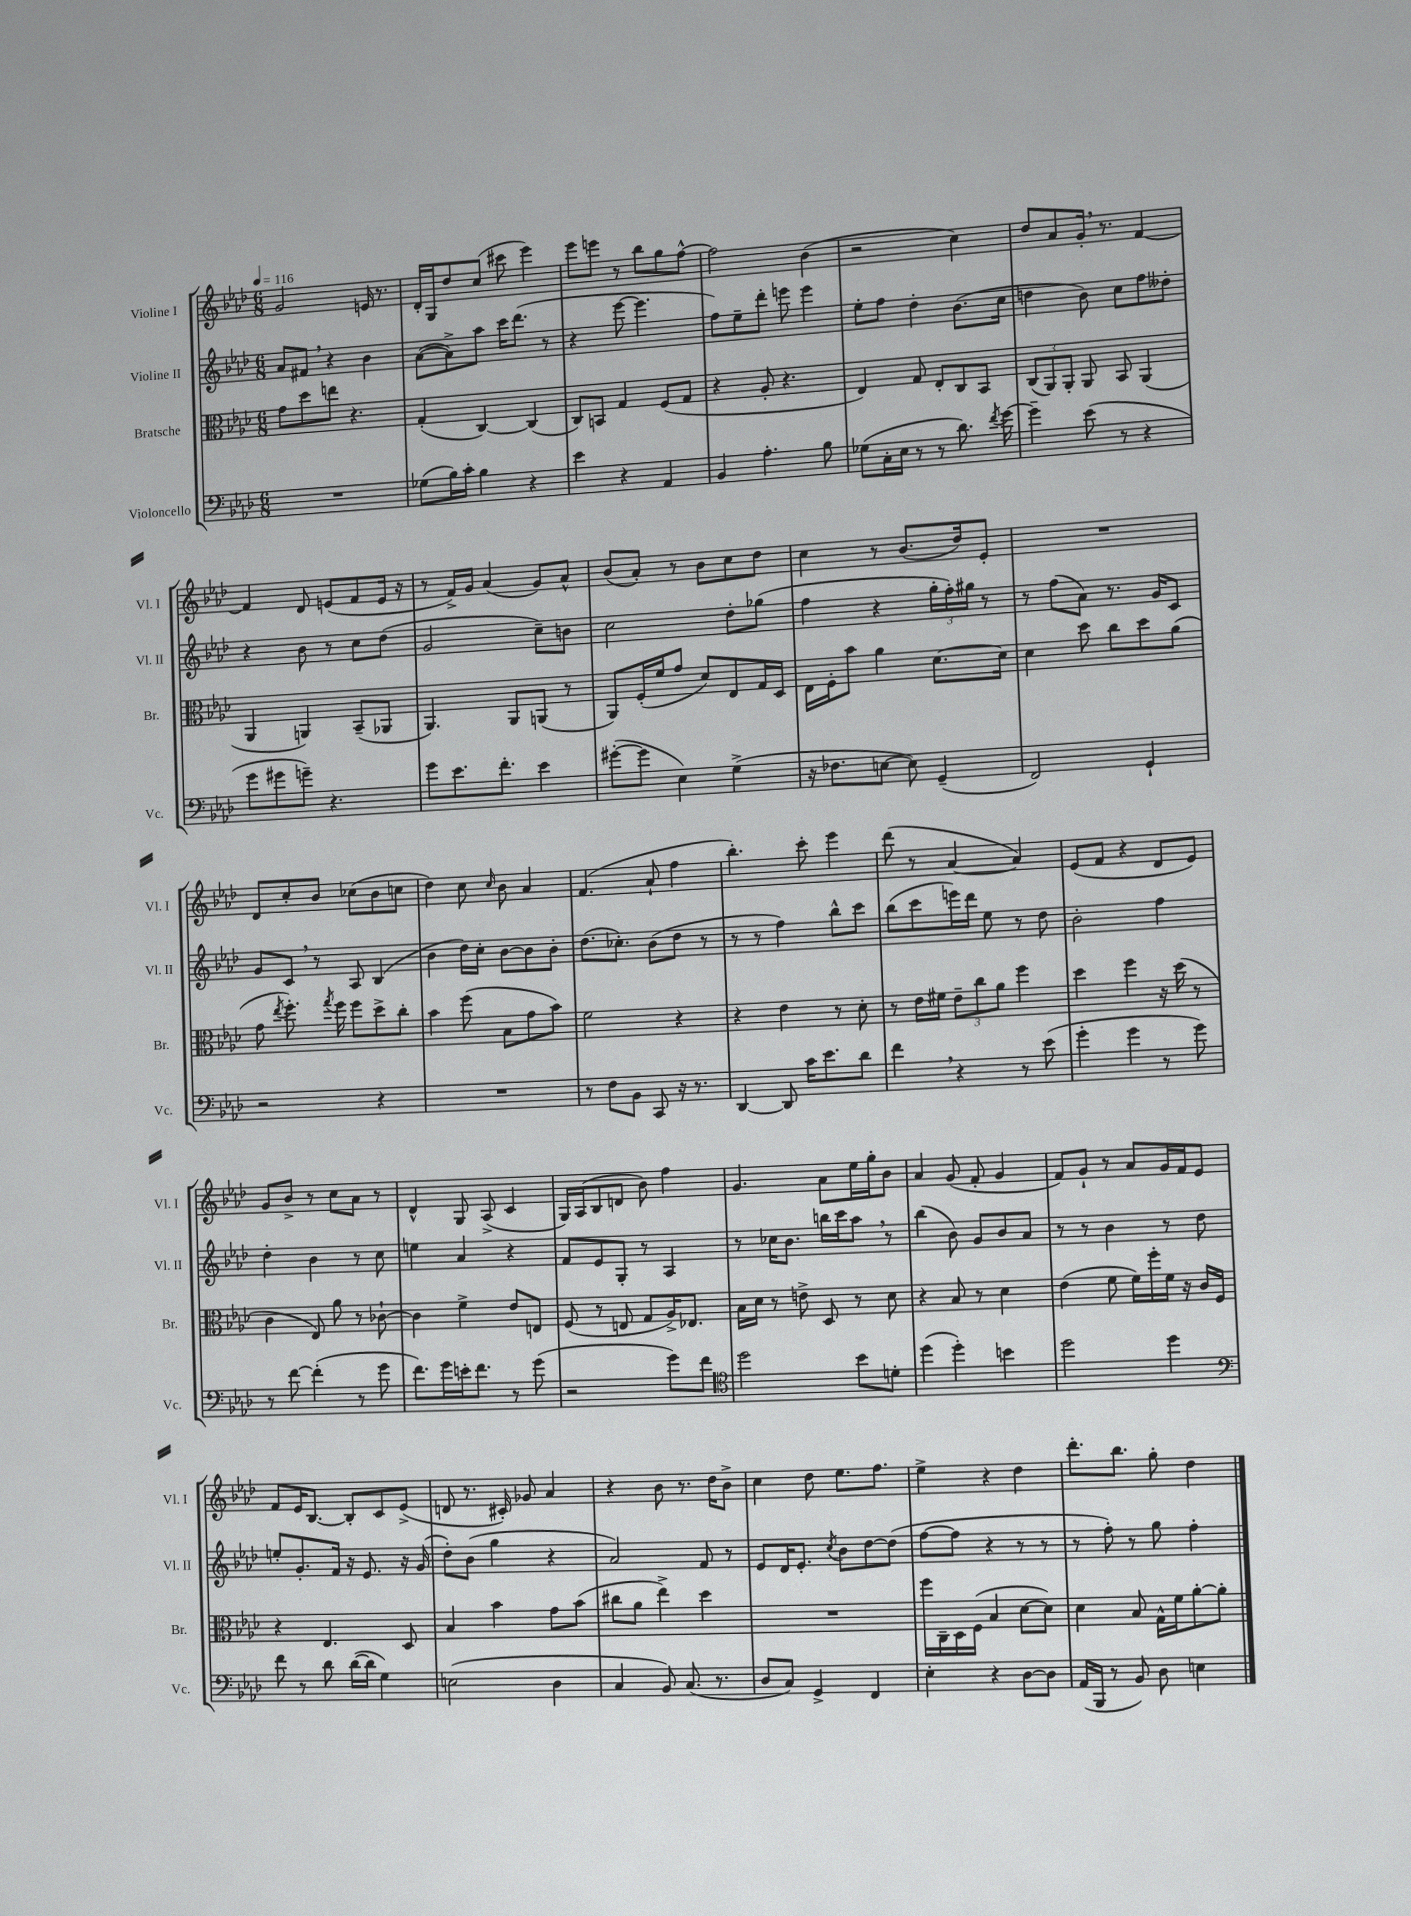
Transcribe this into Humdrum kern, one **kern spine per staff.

**kern	**kern	**kern	**kern
*part4	*part3	*part2	*part1
*staff4	*staff3	*staff2	*staff1
*I"Violoncello	*I"Bratsche	*I"Violine II	*I"Violine I
*I'Vc.	*I'Br.	*I'Vl. II	*I'Vl. I
*clefF4	*clefC3	*clefG2	*clefG2
*k[b-e-a-d-]	*k[b-e-a-d-]	*k[b-e-a-d-]	*k[b-e-a-d-]
*M6/8	*M6/8	*M6/8	*M6/8
*MM116	*MM116	*MM116	*MM116
=1	=1	=1	=1
2.r	8g\L	8a-/L	2g/
.	8dd-\	8f#X,/J	.
.	8een\J	4r	.
.	4.r	.	.
.	.	4b-\	16en/
.	.	.	8.r
=2	=2	=2	=2
(8G-X\L	(4G'/	([8a-\L	16d-'/LL
.	.	.	16G/J
16B-\L)	.	8a-^\])	8dd-/
16c'\JJ	.	.	.
4B-\	[4C/)	8aa-\J	(8cc/J
.	.	16ccc\KL	8ccc#X\
.	.	(8.ddd-\J	.
4r	(4C/]	.	4eee-\)
.	.	8r	.
=3	=3	=3	=3
4e-\	8C/L)	4r	8eee-\L
.	8BBn/J	.	8eeen\J
4r	4G/	[8eee-\	8r
.	.	4.eee-\]	8bb-\L
4AA-/	(8F/L	.	8gg\
.	8G/J	.	[8ff^^\J
=4	=4	=4	=4
4BB-/	4r	8ff\L)	2ff\]
.	.	8ee-~\	.
4.A-'\	8A-'/	8ddd-'\J	.
.	4.r	8eeen\	.
.	.	4eee\	(4b-\
8B-\	.	.	.
=5	=5	=5	=5
(8G-X\L	4E-/)	8ee-'\L	2r
16C'\L	.	8ff\J	.
16E-\JJ	.	.	.
8r	8G/	4dd-'\	.
8r	8E-'/L	.	.
8.d-\)	8C/	(8.b-\L	4cc\)
.	8BB-/J	.	.
8qf/	.	.	.
[16g\	.	16cc\Jk	.
=6	=6	=6	=6
4g~\]	(12C/L	4ddn\	8dd-/L
.	12AA-/)	.	.
.	.	.	8a-/
.	12AA-'/J	.	.
(8e-\	8AA-/	8b-\)	16g',/Jk
.	.	.	8.r
8r	8BB-/	8cc\L	.
4r	(4AA-/	8ff\	[4f/
.	.	8dd--X'\J	.
!!LO:LB:g=z
=7	=7	=7	=7
8g\L	4AA-/	4r	4f/]
8g#X\	.	.	.
8gn~\J)	4AAn/)	8b-\	8d-/
4.r	.	8r	(8en/L
.	(8BB-~/L	8cc\L	8f/
.	8AA-X/J	(8dd-\J	16e/Jk
.	.	.	16r
=8	=8	=8	=8
8g\L	4.AA-/)	2g/	8r
8.e-\	.	.	16f^/LL)
.	.	.	16g/JJ
.	.	.	(4a-/
8.f'\J	.	.	.
.	8AA-/L	.	.
4e-\	(8AAn/J	8cc~\L)	8g/L)
.	8r	8bn\J	8a-^^/J
=9	=9	=9	=9
([8g#X'\L	8AA-/L)	2cc\	(8b-/L
8g#\J]	(16F'/L	.	8a-'/J)
.	16f/J	.	.
4E-\)	8g/J	.	8r
.	8d-/L)	.	8b-\L
(4G^\	8E-/	8dd-'\L	8cc\
.	16G/L	(8gg-X\J	8dd-\J
.	16D-/JJ	.	.
=10	=10	=10	=10
16r	16E-\LL	4ff\	4cc\
8.F-X\L	16F'\J	.	.
.	8b-\J	.	.
[8En\J	4a-\	4r	8r
8E\])	.	.	(8.b-/L
(4GG~/	[8.d-\L	24gg'\LL	.
.	.	24ff'\)	.
.	.	.	16dd-/k)
.	.	24gg#X\JJ	.
.	.	8r	8e-'/J
.	16d-\Jk]	.	.
=11	=11	=11	=11
2FF/)	4d-\	8r	2.r
.	.	(8ff\L	.
.	8dd-\	8a-\J)	.
.	8cc\L	8.r	.
4GG`/	8dd-\	.	.
.	.	16g/KL	.
.	(8a-\J	8c/J	.
!!LO:LB:g=z
=12	=12	=12	=12
2r	8g\	8g/L	8d-/L
.	8qee-/	.	.
.	8.ff'\)	8c,/J	8cc'/
.	.	8r	8b-/J
.	8qgg/	.	.
.	16ff\	.	.
.	8ff\L	8A-/	(8cc-X\L
4r	8dd-^\	(4B-/	8b-\
.	8cc'\J	.	8ccn\J
=13	=13	=13	=13
2.r	4b-\	4b-\	4dd-\)
.	(8ff\	16dd-\LL)	8cc\
.	.	16cc'\JJ	.
.	.	.	16qqcc/
.	8B-\L	[8b-\L	8b-\
.	8g\	8b-\]	4a-/
.	8b-\J)	8b-'\J	.
=14	=14	=14	=14
8r	2f\	(8.dd-\L	(4.f/
8F\L	.	.	.
.	.	8.cc-X'\J)	.
8BB-\J	.	.	.
8CC/	.	(8b-\L	8a-`/
16r	4r	8dd-\J	4ff\
8.r	.	.	.
.	.	8r	.
=15	=15	=15	=15
[4DD-/	4r	8r	4.bb-'\)
.	.	8r	.
8DD-/]	4e-\	4ff\)	.
16c\KL	.	.	8ccc'\
8.e-\	.	.	.
.	8r	8bb-^^\L	4eee-\
8d-\J	8d-'\	8ccc\J	.
=16	=16	=16	=16
4f,\	8r	(8bb-\L	(8ddd-\
.	16e-\LL	8ccc\	8r
.	16f#X\JJ	.	.
4r	12e-~\L	16eeen\L)	[4a-/
.	.	16ddd-\JJ	.
.	12cc\	.	.
.	.	8ee-\	.
.	12a-\J	.	.
8r	4ff\	8r	4a-/])
(8e-\	.	8dd-\	.
=17	=17	=17	=17
4g'\	4dd-\	2b-'\	(8e-/L
.	.	.	8f/J
4g\	4ff\	.	4r
8r	16r	4ff\	8d-/L
.	(16dd-\	.	.
8g\)	8r	.	8e-/J)
!!LO:LB:g=z
=18	=18	=18	=18
8r	4c\	4dd-'\	8g/L
[8f\	.	.	8b-^/J
(4f'\]	8E-/)	4b-\	8r
.	8a-\	.	8cc\L
8r	8r	8r	8a-\J
8g\	[8c-X`\	8cc\	8r
=19	=19	=19	=19
8.f\L)	4c-\]	4een\	4d-^^/
16g\L	.	.	.
16en'\J	4f^\	4a-/	8G/
8.f\J	.	.	.
.	.	.	(8A-^/
8r	8e-/L	4r	4c/
(8g\	8En/J	.	.
=20	=20	=20	=20
2r	(8F/	8f/L	16G/LL)
.	.	.	(16A-/J
.	8r	8e-/	8B-/
.	8En/	8G'/J	8dn/J
.	8G/L	8r	8b-\)
8g\L)	16A-^/K)	4A-/	4ff\
.	8.E-X/J	.	.
8f\J	.	.	.
=21	=21	=21	=21
*clefC4	*	*	*
2dd-\	16B-\LL	8r	4.g/
.	16d-\JJ	.	.
.	8r	16cc-X\KL	.
.	.	8.b-\J	.
.	8en^\	.	.
.	8D-/	16bbn\LL	8a-\L
.	.	16ccc\J	.
8b-\L	8r	8aa-,\J	16ee-\L
.	.	.	16gg'\J
8dn'\J	8d-\	8r	8b-\J
=22	=22	=22	=22
(4dd-\	4r	(4bb-\	4a-/
4dd-'\)	8B-/	8b-\)	(8g/
.	8r	8g/L	8f'/
4bn\	4d-\	8b-/	4g/
.	.	8a-/J	.
=23	=23	=23	=23
2dd-\	(4e-\	8r	8f/L)
.	.	8r	8g`/J
.	8f\	4b-\	8r
.	16f\LL)	.	8a-/L
.	16ff'\	.	.
4dd-\	16f\JJ	8r	16g/L
.	16r	.	16f/J
.	16c/LL	8dd-\	8e-/J
.	16F/JJ	.	.
!!LO:LB:g=z
=24	=24	=24	=24
*clefF4	*	*	*
8f\	4r	8een'/L	8f/L
8r	.	8.g'/	16e-/K
.	.	.	[8.B-/J
8d-\	4.E-/	.	.
.	.	16f/Jk	.
([16d-\LL	.	16r	8B-'/L]
16d-\JJ]	.	8.e-/	.
4G\)	.	.	8c/
.	8D-/	16r	(8e-^/J
.	.	(16g/	.
=25	=25	=25	=25
(2En\	4B-/	8dd-'\L)	8dn/
.	.	(8b-\J	8.r
.	4b-\	4gg\	.
.	.	.	16c#X'/)
.	.	.	8g-X/
4D-\	8g\L	4r	4a-/
.	(8b-\J	.	.
=26	=26	=26	=26
4C/	8cc#X\L	2a-/)	4r
.	8a-\J	.	.
8BB-/)	4ee-^\)	.	8b-\
(8.C/	.	.	8.r
.	4dd-\	8f/	.
8.r	.	.	16dd-\KL
.	.	8r	8b-^\J
=27	=27	=27	=27
8D-/L	2.r	8e-/L	4cc\
8C/J)	.	16d-/K	.
.	.	8.e-'/J	.
4GG^/	.	.	8dd-\
.	.	8qcc/	.
.	.	8b-\L	8.ee-\L
4FF/	.	[8dd-\	.
.	.	.	8.ff\J
.	.	(8dd-\J]	.
=28	=28	=28	=28
4E-'\	16ff\LL	[8ff\L	4ee-^\
.	16C~\	.	.
.	16D-\	8ff\J]	.
.	(16F\JJ	.	.
4r	4B-/	4r	4r
[8D-\L	[8d-\L	8r	4dd-\
8D-\J]	8d-\J])	8r	.
=29	=29	=29	=29
(16AA-/LL	4d-\	8r	8.ddd-'\L
16BBB-/JJ	.	.	.
8r	.	8ff'\)	.
.	.	.	8.bb-\J
8BB-/)	8B-/	8r	.
8D-\	16G^^\LL	8gg\	8gg'\
.	16f\J	.	.
4En\	[8a-'\	4ff'\	4dd-\
.	8a-'\J]	.	.
==	==	==	==
*-	*-	*-	*-
